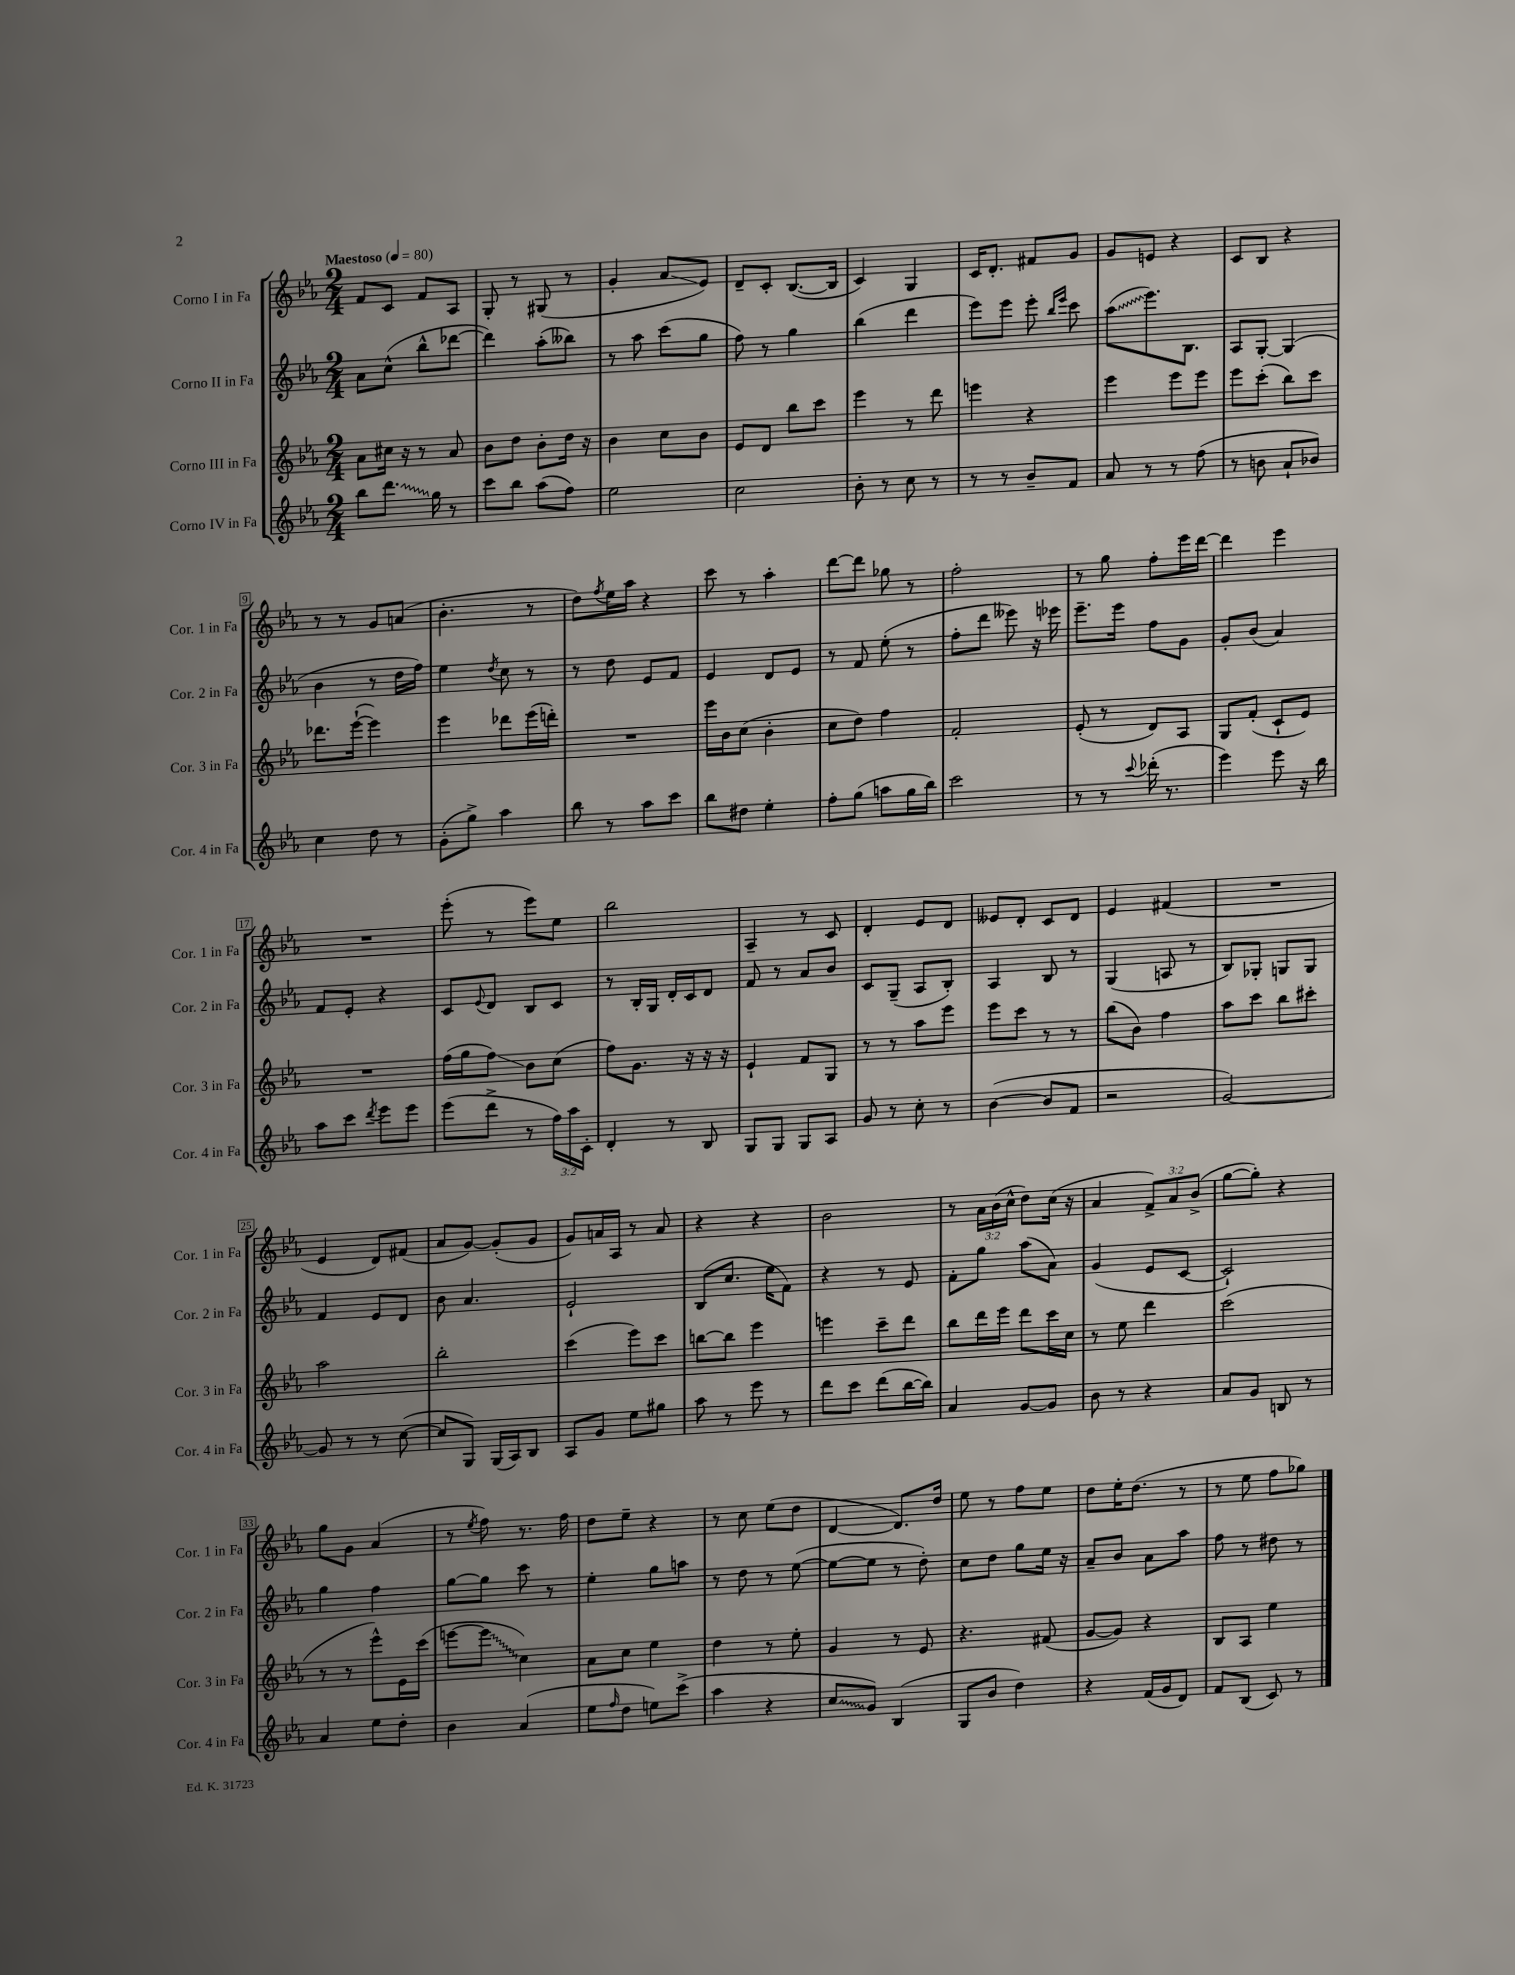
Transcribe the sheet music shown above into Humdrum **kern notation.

**kern	**kern	**kern	**kern
*staff4	*staff3	*staff2	*staff1
*clefG2	*clefG2	*clefG2	*clefG2
*k[b-e-a-]	*k[b-e-a-]	*k[b-e-a-]	*k[b-e-a-]
*M2/4	*M2/4	*M2/4	*M2/4
*MM80	*MM80	*MM80	*MM80
8bb-	8a-	8a-	8f
8.ddd	16cc#	(8cc^^	8c
.	16r	.	.
.	8r	8bb-^^	8f
16gg	.	.	.
8r	8a-	[8ddd-	8A-
=	=	=	=
8ccc	8b-	4ddd-])	8G'
8bb-	8dd	.	8r
(8aa-	8b-'	(8aa-'	(8G#
8ff)	16dd	8bb--)	8r
.	16r	.	.
=	=	=	=
2ee-	4b-	8r	4g'
.	.	8aa-	.
.	8cc	(8ccc	8a-
.	8b-	8gg	8e-)
=	=	=	=
2cc	8e-	8ff)	8d~
.	8d	8r	8c'
.	8bb-	4gg	([8.B-
.	8ccc	.	.
.	.	.	16B-]
=	=	=	=
8b-'	4eee-	(4bb-	4c)
8r	.	.	.
8cc	8r	4ddd	4G
8r	8ddd	.	.
=	=	=	=
8r	4eee	8eee-)	16c
.	.	.	8.d'
8r	.	8eee-	.
8b-~	4r	8eee-'	8f#
.	.	16qqbb-	.
.	.	16qqeee-	.
8f	.	8ccc	8g
=	=	=	=
8a-	4eee-	(8aa-	8g
8r	.	8.eee-)	8e
8r	8eee-	.	4r
.	.	8.B-	.
(8ff	8eee-	.	.
=	=	=	=
8r	8eee-	8A-	8c
8b	(8ccc'	[8G'	8B-
8a-`	8bb-)	(4G]	4r
8b-)	8ccc	.	.
=	=	=	=
4cc	8.ddd-	4b-	8r
.	.	.	8r
.	([16eee-`	.	.
8dd	4eee-])	8r	8g
8r	.	16dd	(8a
.	.	16ff)	.
=	=	=	=
(8g'	4eee-	4ee-	4.b-'
8gg^)	.	.	.
.	.	8qdd	.
4aa-	8ddd-	8cc	.
.	(16eee-	8r	8r
.	16ddd')	.	.
=	=	=	=
8bb-	2r	8r	8dd)
.	.	.	8qff
8r	.	8dd	16ee-
.	.	.	16aa-
8aa-	.	8e-	4r
8ccc	.	8f	.
=	=	=	=
8bb-	16eee-	4e-	8ccc
.	16b-	.	.
8dd#	(8cc	.	8r
4ee-'	4b-'	8d	4aa-'
.	.	8e-	.
=	=	=	=
8ff'	8cc	8r	[8ddd
(8gg	8dd)	8f	8ddd]
8aa	4ff	(8ee-'	8gg-
16gg	.	8r	8r
16bb-)	.	.	.
=	=	=	=
2ccc	2f'	8ff'	2ff'
.	.	8ddd	.
.	.	8eee--)	.
.	.	16r	.
.	.	16eee-	.
=	=	=	=
8r	(8e-'	8.eee-~	8r
8r	8r	.	8gg
.	.	16eee-	.
8qqccc	.	.	.
(16ddd-'	8d)	8ff	8ff'
8.r	.	.	.
.	8A-	8g	16eee-
.	.	.	[16ddd
=	=	=	=
4eee-)	8G	8g'	4ddd]
.	(8f'	(8b-	.
8eee-	8c`	4a-)	4eee-
16r	8e-)	.	.
16bb-	.	.	.
=	=	=	=
8aa-	2r	8f	2r
8ccc	.	8e-'	.
8qddd	.	.	.
8eee-	.	4r	.
8eee-	.	.	.
=	=	=	=
(8eee-	(16ff	8c	(8eee-'
.	16gg	.	.
.	.	8qqe-	.
8ddd^	8ff)	8d	8r
8r	8b-	8B-	8eee-)
24ff)	(8cc	8c	8ee-
24aa-	.	.	.
24c'	.	.	.
=	=	=	=
4d'	8ff)	8r	2bb-
.	8.g	16B-'	.
.	.	16G	.
8r	.	16d'	.
.	16r	16c	.
8B-	16r	8d	.
.	16r	.	.
=	=	=	=
8G	4e-`	8f	4A-~
8G	.	8r	.
8G	8f	8a-	8r
8A-	8G	8b-	8c
=	=	=	=
8g	8r	8c	4d'
8r	8r	(8G~	.
8cc'	8aa-	8A-	8e-
8r	8eee-	8B-')	8d
=	=	=	=
([4b-	8eee-	4A-	8e--
.	8ccc	.	8d'
8b-]	8r	8B-	8c
8f	8r	8r	8d
=	=	=	=
2r	(8bb-	(4G	4e-
.	8b-)	.	.
.	4ff	8A	(4f#
.	.	8r	.
=	=	=	=
[2g)	8aa-	8B-)	2r
.	8ccc	8G-'	.
.	8bb-	8G	.
.	8ccc#'	8G	.
=	=	=	=
8g]	2aa-	4f	4e-
8r	.	.	.
8r	.	8e-	8d)
([8cc	.	8d	(8f#
=	=	=	=
8cc]	2bb-'	8b-	8a-
8G)	.	4.a-	[8g)
(16G	.	.	(8g']
16A-)	.	.	.
8B-	.	.	8g
=	=	=	=
8A-	(4ccc	2e-`	8g)
8g	.	.	16a
.	.	.	16A-
8ee-	8eee-)	.	8r
8gg#	8ccc	.	8a
=	=	=	=
8aa-	[8bb	(8B-	4r
8r	8bb]	8.cc	.
8eee-	4eee-	.	4r
.	.	16ee-	.
8r	.	8f)	.
=	=	=	=
8ddd	4eee	4r	2b-
8ccc	.	.	.
(8ddd	8ccc~	8r	.
[16bb-	8ddd	8e-	.
16bb-])	.	.	.
=	=	=	=
4a-	8bb-	8f'	8r
.	16ddd	8gg	24a-
.	.	.	(24b-
.	16eee-	.	.
.	.	.	24cc^^
[8g	8ddd	(8aa-	8dd)
8g]	16ccc	8a-)	(16cc
.	16cc	.	16r
=	=	=	=
8b-	8r	(4g	4a-
8r	8ee-	.	.
4r	4ddd	8e-	12f^)
.	.	.	12a-
.	.	[8c	.
.	.	.	(12b-^
=	=	=	=
8a-	(2ccc	2c`])	[8gg
8g	.	.	8gg'])
8B	.	.	4r
8r	.	.	.
=	=	=	=
4a-	8r	4gg	8gg
.	8r	.	8g
8ee-	8eee-^^)	4ff	(4a-
8dd'	16e-	.	.
.	(16ccc	.	.
=	=	=	=
4b-	[8eee	[8gg	8r
.	.	.	8qee-
.	8eee]	8gg]	8ff)
(4a-	4cc)	8ccc	8.r
.	.	8r	.
.	.	.	16ff
=	=	=	=
8ee-	8a-	4ee-'	8dd
16qqff	.	.	.
8dd	8cc	.	8ee-~
8ee)	4ee-	8gg	4r
(8ccc^	.	8aa	.
=	=	=	=
4aa-	4dd	8r	8r
.	.	8dd	8cc
4r	8r	8r	(8ee-
.	8ee-'	([8ee-	8dd
=	=	=	=
8cc	4g	8ee-_	[4d
8g)	.	8ee-]	.
(4B-	8r	8r	8.d])
.	8e-	8dd')	.
.	.	.	16dd
=	=	=	=
8G	4.r	8cc	8ee-
8b-	.	8dd	8r
4dd)	.	8gg	8ff
.	(8f#	16ee-	8ee-
.	.	16r	.
=	=	=	=
4r	[8g	8a-~	8dd
.	8g])	8b-	16ee-'
.	.	.	(8.dd
(16f	4r	8a-	.
16g	.	.	.
8d)	.	8aa-	8r
=	=	=	=
8f	8B-	8ff	8r
(8B-	8A-	8r	8ee-
8c)	4ee-	8dd#	8ff
8r	.	8r	8gg-)
==	==	==	==
*-	*-	*-	*-
